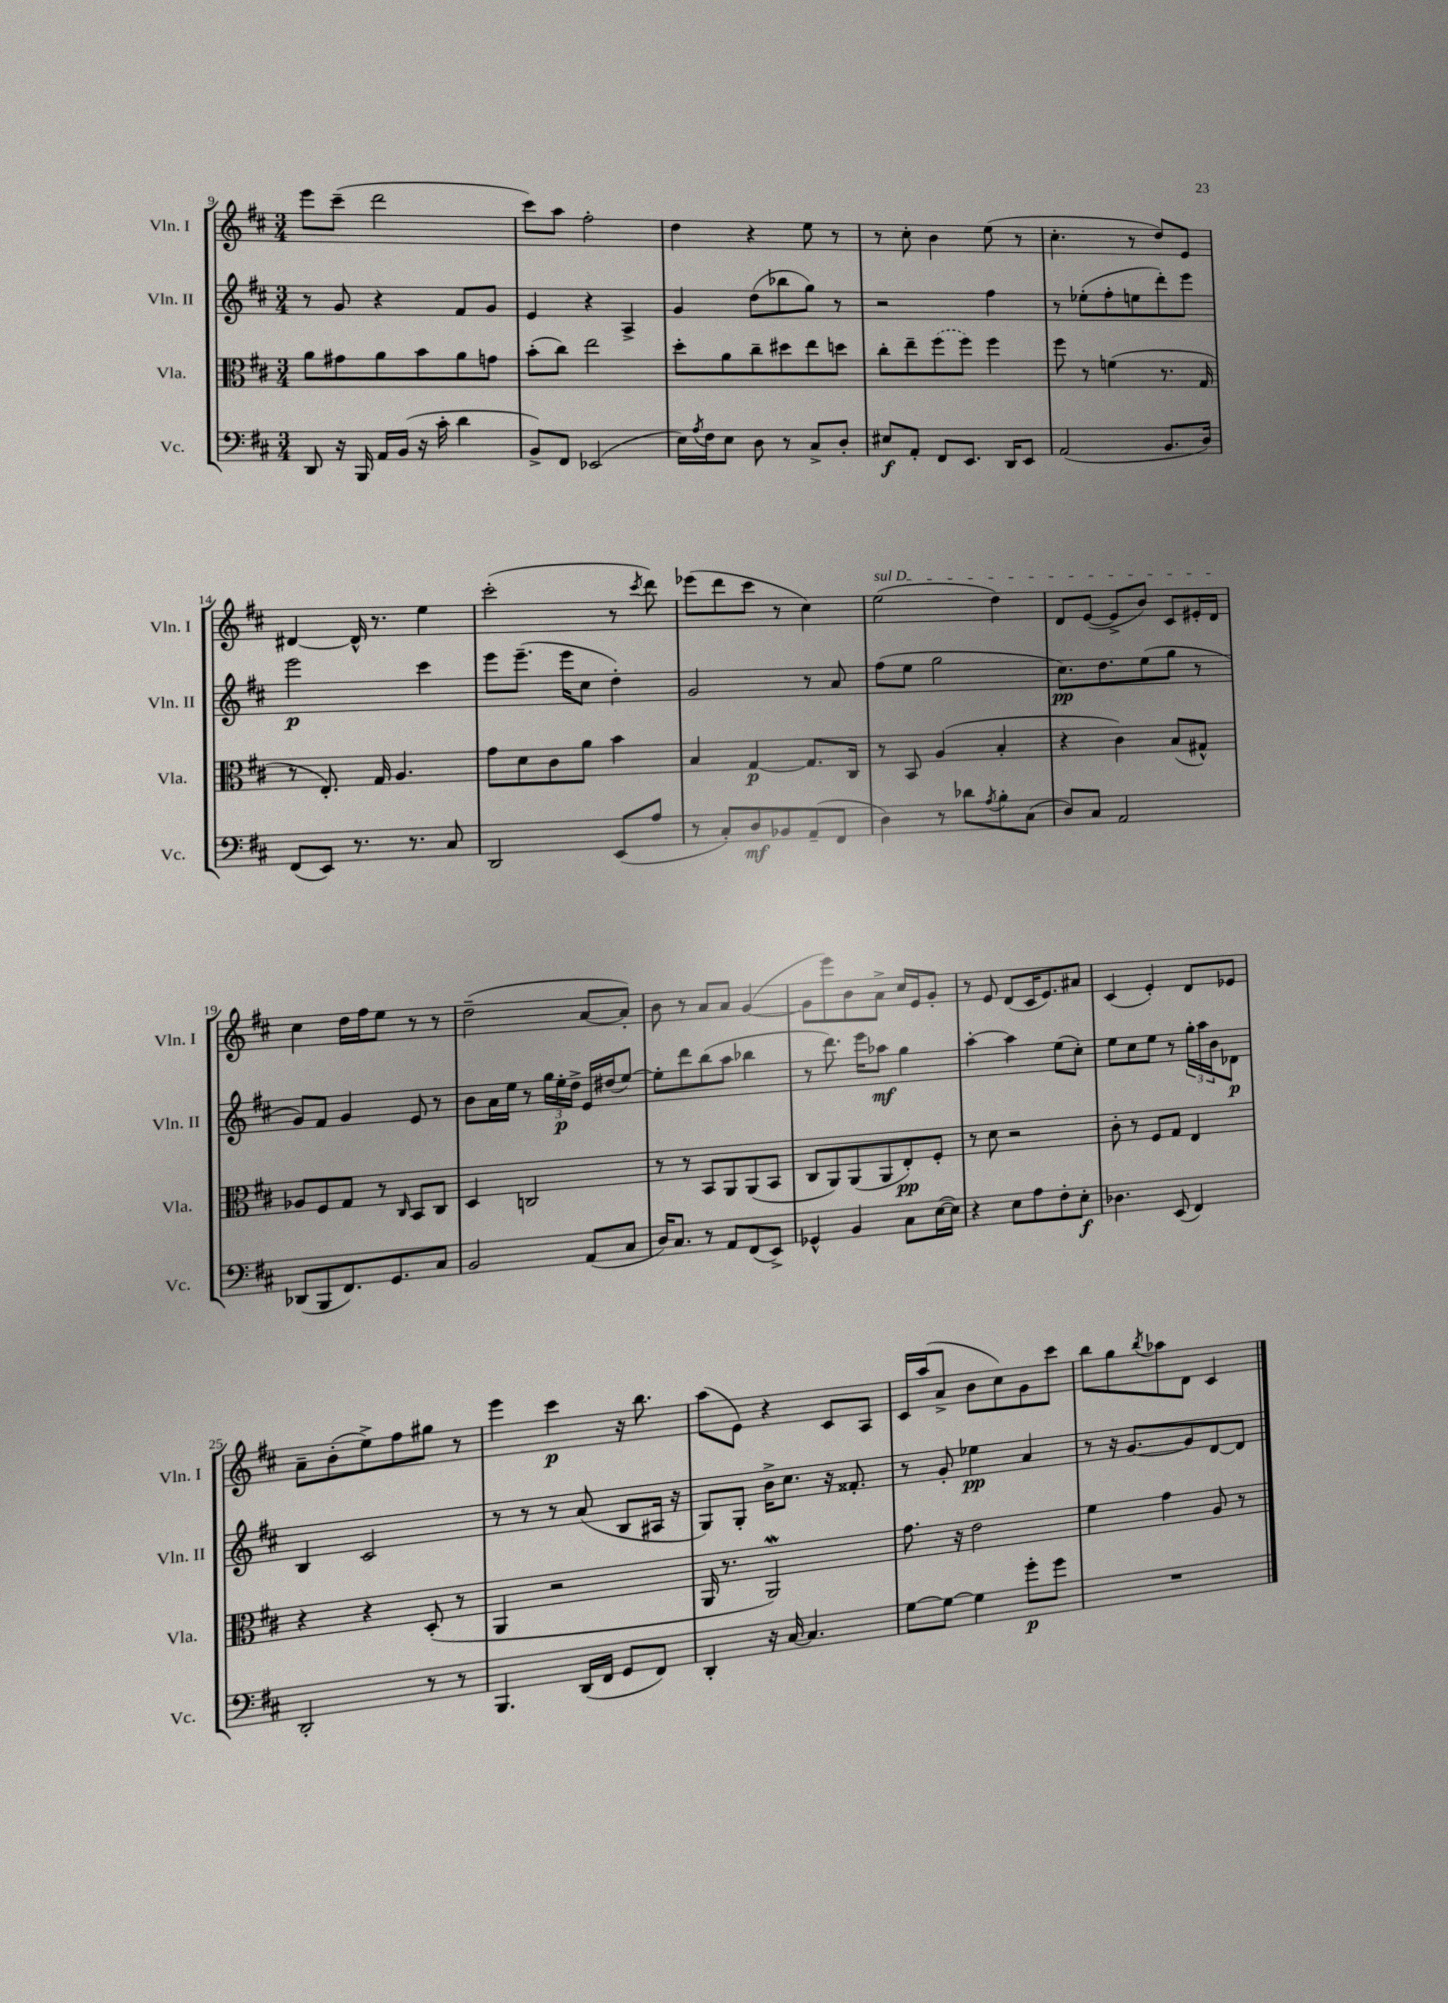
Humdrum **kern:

**kern	**dynam	**kern	**dynam	**kern	**dynam	**kern	**dynam
*part4	*part4	*part3	*part3	*part2	*part2	*part1	*part1
*staff4	*staff4	*staff3	*staff3	*staff2	*staff2	*staff1	*staff1
*I"Vc.	*	*I"Vla.	*	*I"Vln. II	*	*I"Vln. I	*
*I'Vc.	*	*I'Vla.	*	*I'Vln. II	*	*I'Vln. I	*
*clefF4	*	*clefC3	*	*clefG2	*	*clefG2	*
*k[f#c#]	*	*k[f#c#]	*	*k[f#c#]	*	*k[f#c#]	*
*M3/4	*	*M3/4	*	*M3/4	*	*M3/4	*
=9	=9	=9	=9	=9	=9	=9	=9
8DD/	.	8a\L	.	8r	.	8eee\L	.
16r	.	8g#X\	.	8g/	.	(8ccc#~\J	.
16BBB/	.	.	.	.	.	.	.
16AA/LL	.	8a\	.	4r	.	2ddd\	.
(16BB/JJ	.	.	.	.	.	.	.
16r	.	8b\	.	.	.	.	.
16c#'\	.	.	.	.	.	.	.
4d\	.	8a\	.	8f#/L	.	.	.
.	.	8gn\J	.	8g/J	.	.	.
=10	=10	=10	=10	=10	=10	=10	=10
8BB^/L)	.	(8b'\L	.	4e/	.	8ccc#\L)	.
8FF#/J	.	8cc#\J)	.	.	.	8aa\J	.
(2EE-X/	.	2ee\	.	4r	.	2ff#'\	.
.	.	.	.	4A^/	.	.	.
=11	=11	=11	=11	=11	=11	=11	=11
16E\LL)	.	8dd'\L	.	4g/	.	4dd\	.
8qA/	.	.	.	.	.	.	.
16F#\J	.	.	.	.	.	.	.
8E\J	.	8a\	.	.	.	.	.
8D\	.	8cc#~\	.	(8dd\L	.	4r	.
8r	.	8dd#X\	.	8bb-X\	.	.	.
8C#^/L	.	8ee\	.	8gg\J)	.	8ee\	.
8D'/J	.	8ddn\J	.	8r	.	8r	.
=12	=12	=12	=12	=12	=12	=12	=12
8E#X/L	f	8cc#'\L	.	2r	.	8r	.
8AA'/J	.	8ee~\	.	.	.	8cc#'\	.
8FF#/L	.	(8ff#\	.	.	.	4b\	.
8.EE/J	.	8ff#\J)	.	.	.	.	.
.	.	4ff#\	.	4ff#\	.	(8ee\	.
16DD/KL	.	.	.	.	.	.	.
8EE/J	.	.	.	.	.	8r	.
=13	=13	=13	=13	=13	=13	=13	=13
(2AA/	.	8ff#\	.	8r	.	4.cc#'\	.
.	.	8r	.	(8ee-X'\L	.	.	.
.	.	(4fn\	.	8ff#'\	.	.	.
.	.	.	.	8een\	.	8r	.
8.BB/L	.	8.r	.	8ddd'\)	.	8dd/L)	.
.	.	.	.	8eee\J	.	8e/J	.
16D/Jk)	.	16G/	.	.	.	.	.
!!LO:LB:g=z
=14	=14	=14	=14	=14	=14	=14	=14
(8FF#/L	.	8r	.	2eee\	p	[4d#X/	.
8EE/J)	.	8.E'/)	.	.	.	.	.
8.r	.	.	.	.	.	16d#^^/]	.
.	.	16G/	.	.	.	8.r	.
.	.	4.A/	.	.	.	.	.
8.r	.	.	.	.	.	.	.
.	.	.	.	4ccc#\	.	4ee\	.
8C#/	.	.	.	.	.	.	.
=15	=15	=15	=15	=15	=15	=15	=15
2DD/	.	8g\L	.	8eee\L	.	(2ccc#'\	.
.	.	8d\	.	(8.eee~\J	.	.	.
.	.	8c#\	.	.	.	.	.
.	.	.	.	16eee\KL	.	.	.
.	.	8a\J	.	8cc#\J	.	.	.
(8EE/L	.	4b\	.	4dd'\)	.	8r	.
.	.	.	.	.	.	8qccc#/	.
8A/J	.	.	.	.	.	8ddd\)	.
=16	=16	=16	=16	=16	=16	=16	=16
8r	.	4B/	.	2g/	.	(8eee-X\L	.
8C#'/L)	.	.	.	.	.	8ddd\	.
8D/	mf	[4G/	p	.	.	8ccc#\J	.
8BB-X/	.	.	.	.	.	8r	.
(8AA~/	.	8.G/L]	.	8r	.	4cc#\)	.
8FF#/J	.	.	.	8a/	.	.	.
.	.	16C#/Jk	.	.	.	.	.
=17	=17	=17	=17	=17	=17	=17	=17
!	!	!	!	!	!	!LO:TX:a:i:t=sul D	!
4D\)	.	8r	.	(8ff#\L	.	(2ee\	.
.	.	8BB/	.	8ee\J	.	.	.
8r	.	(4A/	.	2gg\	.	.	.
8d-X\L	.	.	.	.	.	.	.
8qA/	.	.	.	.	.	.	.
8B'\	.	4B'/	.	.	.	4dd\)	.
(8C#\J	.	.	.	.	.	.	.
=18	=18	=18	=18	=18	=18	=18	=18
8D/L)	.	4r	.	8.cc#\L)	pp	8d/L	.
8C#/J	.	.	.	.	.	([8e/J	.
.	.	.	.	8.dd\	.	.	.
2AA/	.	4c#\)	.	.	.	8e^/L]	.
.	.	.	.	(8ee\	.	8b/J)	.
.	.	(8B/L	.	8gg\J	.	8c#/L	.
.	.	8G#X^^/J)	.	8r	.	16e#X'/L	.
.	.	.	.	.	.	16d/JJ	.
!!LO:LB:g=z
=19	=19	=19	=19	=19	=19	=19	=19
(8DD-X/L	.	8A-X/L	.	8g/L)	.	4cc#\	.
8BBB/	.	8F#/	.	8f#/J	.	.	.
8.FF#/)	.	8G/J	.	4g/	.	16dd\LL	.
.	.	.	.	.	.	16ff#\J	.
.	.	8r	.	.	.	8ee\J	.
8.GG/	.	.	.	.	.	.	.
.	.	16qqC#/	.	.	.	.	.
.	.	8BB/L	.	8e/	.	8r	.
8C#/J	.	8C#/J	.	8r	.	8r	.
=20	=20	=20	=20	=20	=20	=20	=20
2BB/	.	4D/	.	8b\L	.	(2dd~\	.
.	.	.	.	16a\L	.	.	.
.	.	.	.	16ee\JJ	.	.	.
.	.	2Cn/	.	8r	.	.	.
.	.	.	.	24gg\LL	.	.	.
.	.	.	.	24ee'\	p	.	.
.	.	.	.	24dd^\JJ	.	.	.
(8AA/L	.	.	.	16e/LL	.	[8a/L	.
.	.	.	.	(16dd#X/J	.	.	.
8C#/J	.	.	.	[8ee/J)	.	8a'/J])	.
=21	=21	=21	=21	=21	=21	=21	=21
16D/KL)	.	8r	.	8ee'\L]	.	8b\	.
8.C#/J	.	.	.	.	.	.	.
.	.	8r	.	8ddd\	.	8r	.
8r	.	8BB/L	.	(8bb\	.	8a/L	.
8AA/L	.	8AA/	.	8aa\J	.	8a/J	.
(8FF#/	.	(8AA/	.	4bb-X\	.	([4g/	.
8EE^/J)	.	8BB/J	.	.	.	.	.
=22	=22	=22	=22	=22	=22	=22	=22
4GG-X^^/	.	8C#/L	.	8r	.	8g\L]	.
.	.	8AA/)	.	8.ddd\)	.	8eee\)	.
4BB/	.	(8AA/	.	.	.	8b\	.
.	.	.	.	16eee\KL	.	.	.
.	.	8AA/	.	8aa-X\J	mf	8a^\J	.
8C#\L	.	8E'/)	pp	4gg\	.	16cc#/LL	.
.	.	.	.	.	.	16e/J	.
([16E\L	.	8F#'/J	.	.	.	8g'/J	.
16E\JJ])	.	.	.	.	.	.	.
=23	=23	=23	=23	=23	=23	=23	=23
4r	.	8r	.	[4aa'\	.	8r	.
.	.	8d\	.	.	.	8e/	.
8E\L	.	2r	.	4aa\]	.	(8d/L	.
8A\	.	.	.	.	.	16c#/K	.
.	.	.	.	.	.	8.e/)	.
8F#'\	.	.	.	(8ee\L	.	.	.
8E'\J	f	.	.	8cc#'\J)	.	8a#X/J	.
=24	=24	=24	=24	=24	=24	=24	=24
4.D-X\	.	8c#'\	.	8ee\L	.	(4c#/	.
.	.	8r	.	8cc#\	.	.	.
.	.	8F#/L	.	8ee\J	.	4e'/)	.
(8EE/	.	8G/J	.	8r	.	.	.
4FF#/)	.	4E/	.	24gg'\LL	.	8d/L	.
.	.	.	.	24aa\	.	.	.
.	.	.	.	24b\J	.	.	.
.	.	.	.	8d-X\J	p	8e-X/J	.
!!LO:LB:g=z
=25	=25	=25	=25	=25	=25	=25	=25
2DD'/	.	4r	.	4B/	.	8a~\L	.
.	.	.	.	.	.	(8b'\	.
.	.	4r	.	2c#/	.	8ee^\)	.
.	.	.	.	.	.	8ff#\	.
8r	.	(8D'/	.	.	.	8gg#X\J	.
8r	.	8r	.	.	.	8r	.
=26	=26	=26	=26	=26	=26	=26	=26
4.BBB/	.	4AA/	.	8r	.	4eee\	.
.	.	.	.	8r	.	.	.
.	.	2r	.	8r	.	4ccc#\	p
(16DD/LL	.	.	.	(8a/	.	.	.
16FF#/JJ	.	.	.	.	.	.	.
8GG/L	.	.	.	8B/L	.	16r	.
.	.	.	.	.	.	8.bb\	.
8FF#/J)	.	.	.	16A#X/Jk	.	.	.
.	.	.	.	16r	.	.	.
=27	=27	=27	=27	=27	=27	=27	=27
4DD'/	.	16AA/	.	8G/L)	.	(8aa\L	.
.	.	8.r	.	.	.	.	.
.	.	.	.	8G'/J	.	8e\J)	.
16r	.	2AAW/)	.	16b^\KL	.	4r	.
[16C#/	.	.	.	8.cc#\J	.	.	.
4.C#/]	.	.	.	.	.	.	.
.	.	.	.	16r	.	8c#/L	.
.	.	.	.	8.f##X'/	.	.	.
.	.	.	.	.	.	8A/J	.
=28	=28	=28	=28	=28	=28	=28	=28
[8G\L	.	8.g\	.	8r	.	16c#/LL	.
.	.	.	.	.	.	(16aa/J	.
8G\J_	.	.	.	8g'/	.	8a^/J	.
.	.	16r	.	.	.	.	.
4G\]	.	2e\	.	4ee-X\	pp	8b\L	.
.	.	.	.	.	.	8cc#\)	.
8g'\L	p	.	.	4a/	.	8g\	.
8g\J	.	.	.	.	.	8ccc#\J	.
=29	=29	=29	=29	=29	=29	=29	=29
2.r	.	4f#\	.	8r	.	8bb\L	.
.	.	.	.	16r	.	8gg\	.
.	.	.	.	[8.g/L	.	.	.
.	.	.	.	.	.	8qbb/	.
.	.	4g\	.	.	.	8aa-X\	.
.	.	.	.	8g/]	.	8d\J	.
.	.	8A/	.	[8d/	.	4c#/	.
.	.	8r	.	8d/J]	.	.	.
==	==	==	==	==	==	==	==
*-	*-	*-	*-	*-	*-	*-	*-
